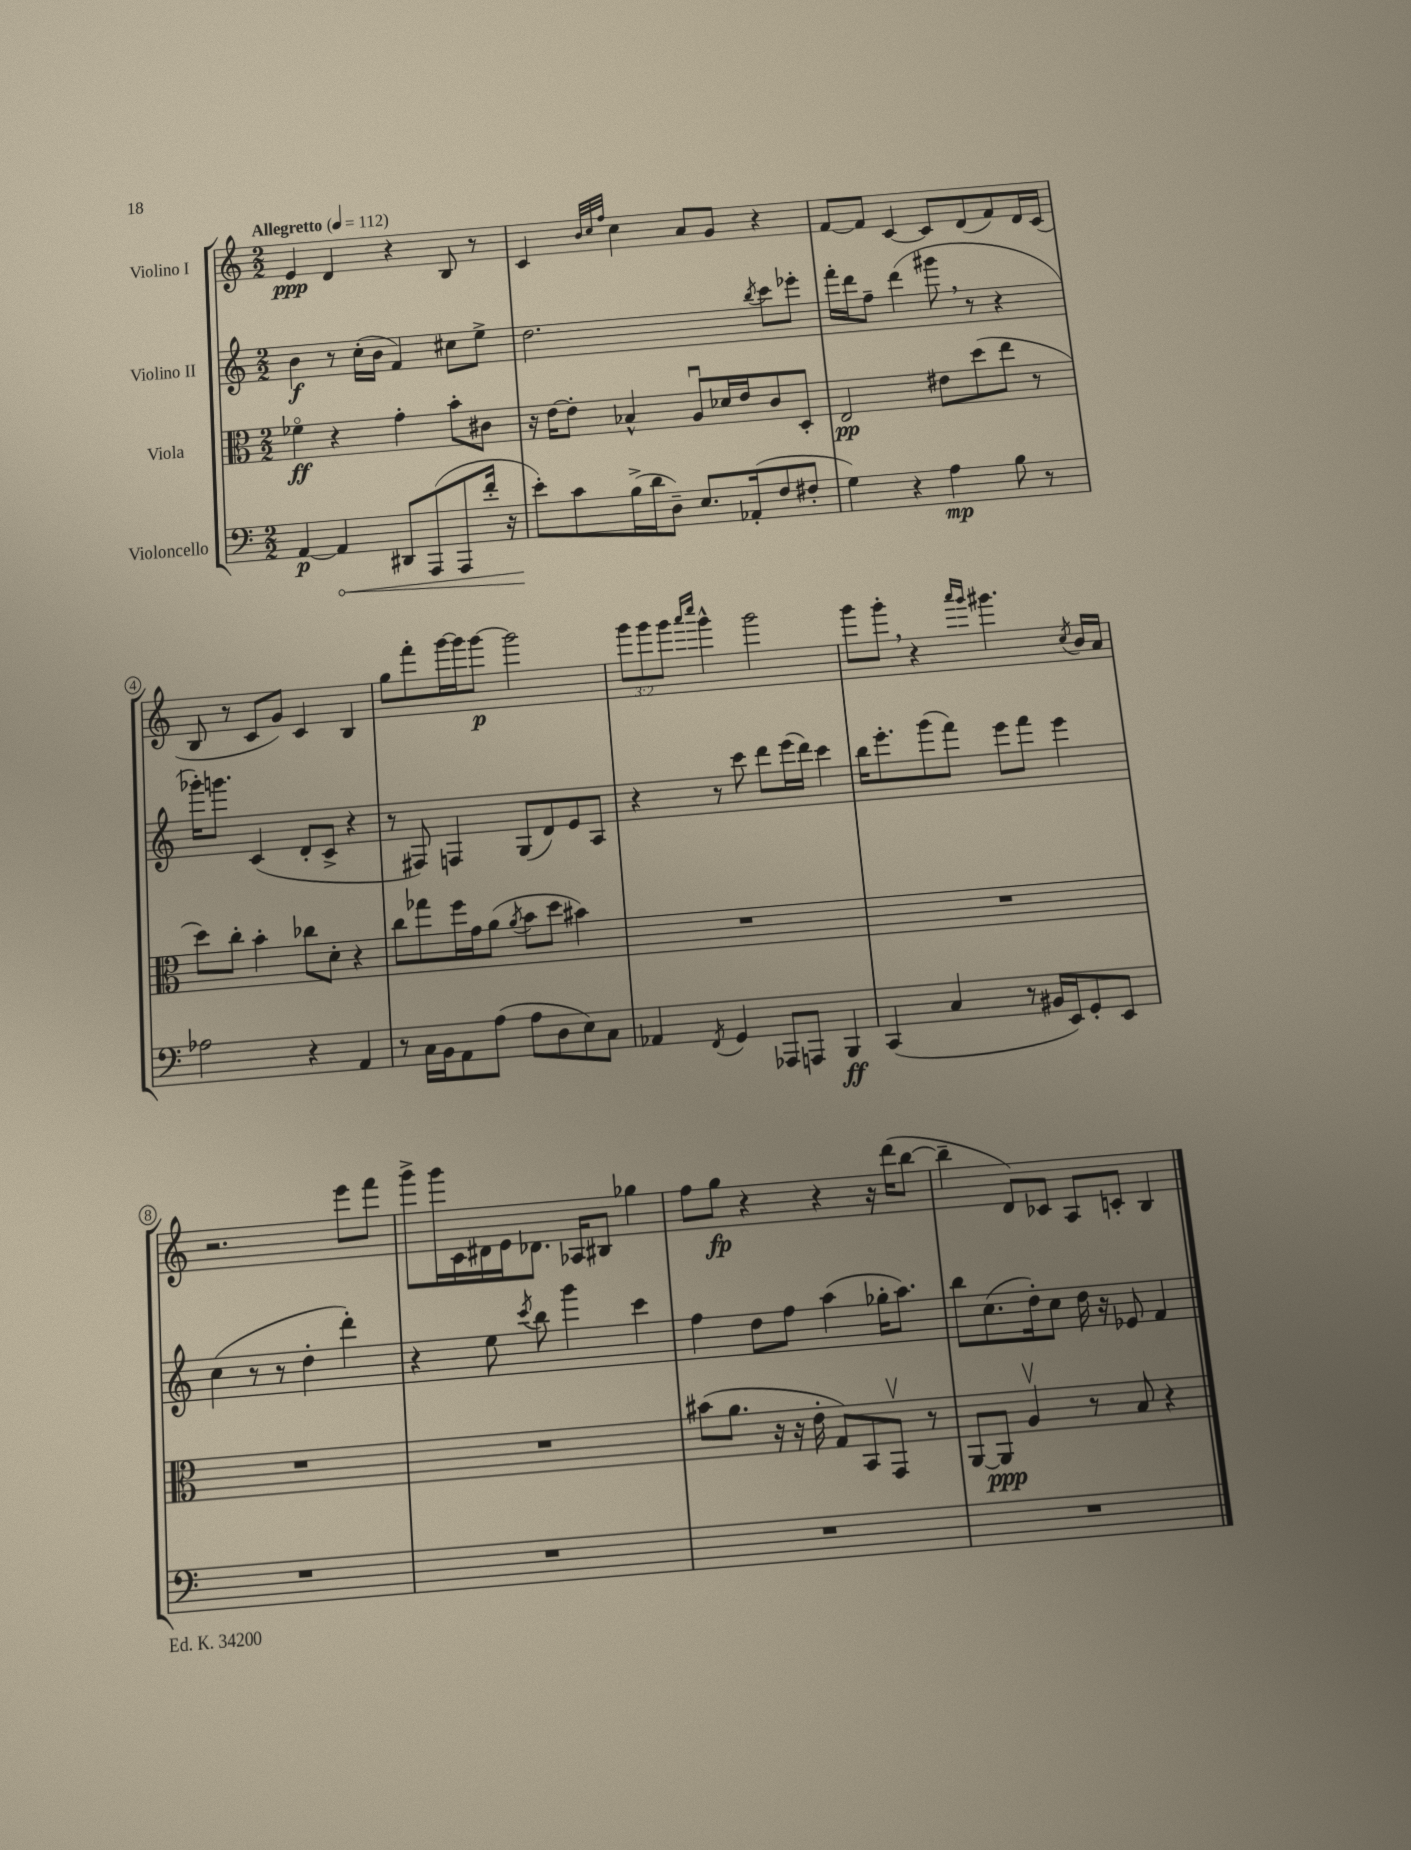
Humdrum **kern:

**kern	**kern	**kern	**kern
*staff4	*staff3	*staff2	*staff1
*clefF4	*clefC3	*clefG2	*clefG2
*k[]	*k[]	*k[]	*k[]
*M2/2	*M2/2	*M2/2	*M2/2
*MM112	*MM112	*MM112	*MM112
[4AA	4f-o	4b	4e
4AA]	4r	8r	4d
.	.	(16cc'	.
.	.	16b	.
8DD#	4g'	4f)	4r
(8AAA	.	.	.
8AAA	8b'	8cc#	8B
16f'	8c#	8ee^	8r
16r	.	.	.
=	=	=	=
8e')	16r	2.dd	4c
.	[16e	.	.
8c	8e']	.	.
.	.	.	32qqb
.	.	.	32qqcc
.	.	.	32qqff
(16B^	4B-^^	.	4cc
16d	.	.	.
8D~)	.	.	.
8.E	8Au	.	8a
.	16d-	.	8g
(16AA-'	16e	.	.
.	.	8qbb	.
8F	8c	8ccc	4r
8F#'	8D'	8eee-'	.
=	=	=	=
4G)	2E	16fff'	[8f
.	.	16ddd	.
.	.	8ff~	8f]
4r	.	(4ddd	[4c
4A	8e#	8ggg#	8c]
.	(8dd	8r	(8d
8B	8ee	4r	8f)
8r	8r	.	16d
.	.	.	(16c
=	=	=	=
2A-	8dd)	16ggg-')	8B
.	.	8.ggg	.
.	8cc'	.	8r
.	4b'	(4c	8c
.	.	.	8g)
4r	8cc-	8d'	4c
.	8d'	8c^	.
4AA	4r	4r	4B
=	=	=	=
8r	8cc	8r	8gg
16C	8gg-	8F#)	8fff'
16BB	.	.	.
8AA	16ff	4F	[16ggg
.	16g	.	16ggg]
(8A	(8a	.	[8ggg
.	8qa	.	.
8A	8b	(8G	2ggg]
8D	8dd	8d)	.
8E)	4b#)	8e	.
8C	.	8A	.
=	=	=	=
4AA-	1r	4r	12ggg
.	.	.	12ggg
.	.	.	12ggg
.	.	.	16qqaaa
8qFF	.	.	16qqcccc
4GG	.	8r	4ggg^^
.	.	8ccc	.
8AAA-	.	8ddd	2ggg
8AAA	.	(16eee	.
.	.	16ddd)	.
4BBB	.	4ccc	.
=	=	=	=
(4CC	1r	16bb	8ggg
.	.	8.eee'	.
.	.	.	8ggg'
4C	.	(8ggg	4r
.	.	8fff)	.
.	.	.	16qqaaa
.	.	.	16qqggg
8r	.	8eee	4.ggg#
16BB#	.	8fff	.
16EE)	.	.	.
8GG'	.	4eee	.
.	.	.	8qcc
8EE	.	.	16b
.	.	.	16a
=	=	=	=
1r	1r	(4cc	2.r
.	.	8r	.
.	.	8r	.
.	.	4dd'	.
.	.	4ddd')	8eee
.	.	.	8fff
=	=	=	=
1r	1r	4r	8ggg^
.	.	.	16ggg
.	.	.	16c
.	.	8ee	16d#
.	.	.	16e
.	.	8qccc	.
.	.	8bb	8.d-
.	.	4ggg	.
.	.	.	16A-
.	.	.	8B#
.	.	4ccc	4gg-
=	=	=	=
1r	(8b#	4ff	8ff
.	8.a	.	8gg
.	.	8dd	4r
.	16r	.	.
.	16r	8ff	.
.	16e'	.	.
.	8G)	(4aa	4r
.	8BB	.	.
.	8GGv	16gg-'	16r
.	.	8.aa)	(16ddd
.	8r	.	[8bb
=	=	=	=
1r	[8AA	8bb	4bb~]
.	8AA]	(8.cc	.
.	4Av	.	8d)
.	.	16dd')	.
.	.	8cc	8c-
.	8r	16dd	8A
.	.	16r	.
.	8B	8e-	8c'
.	4r	4f	4B
==	==	==	==
*-	*-	*-	*-
